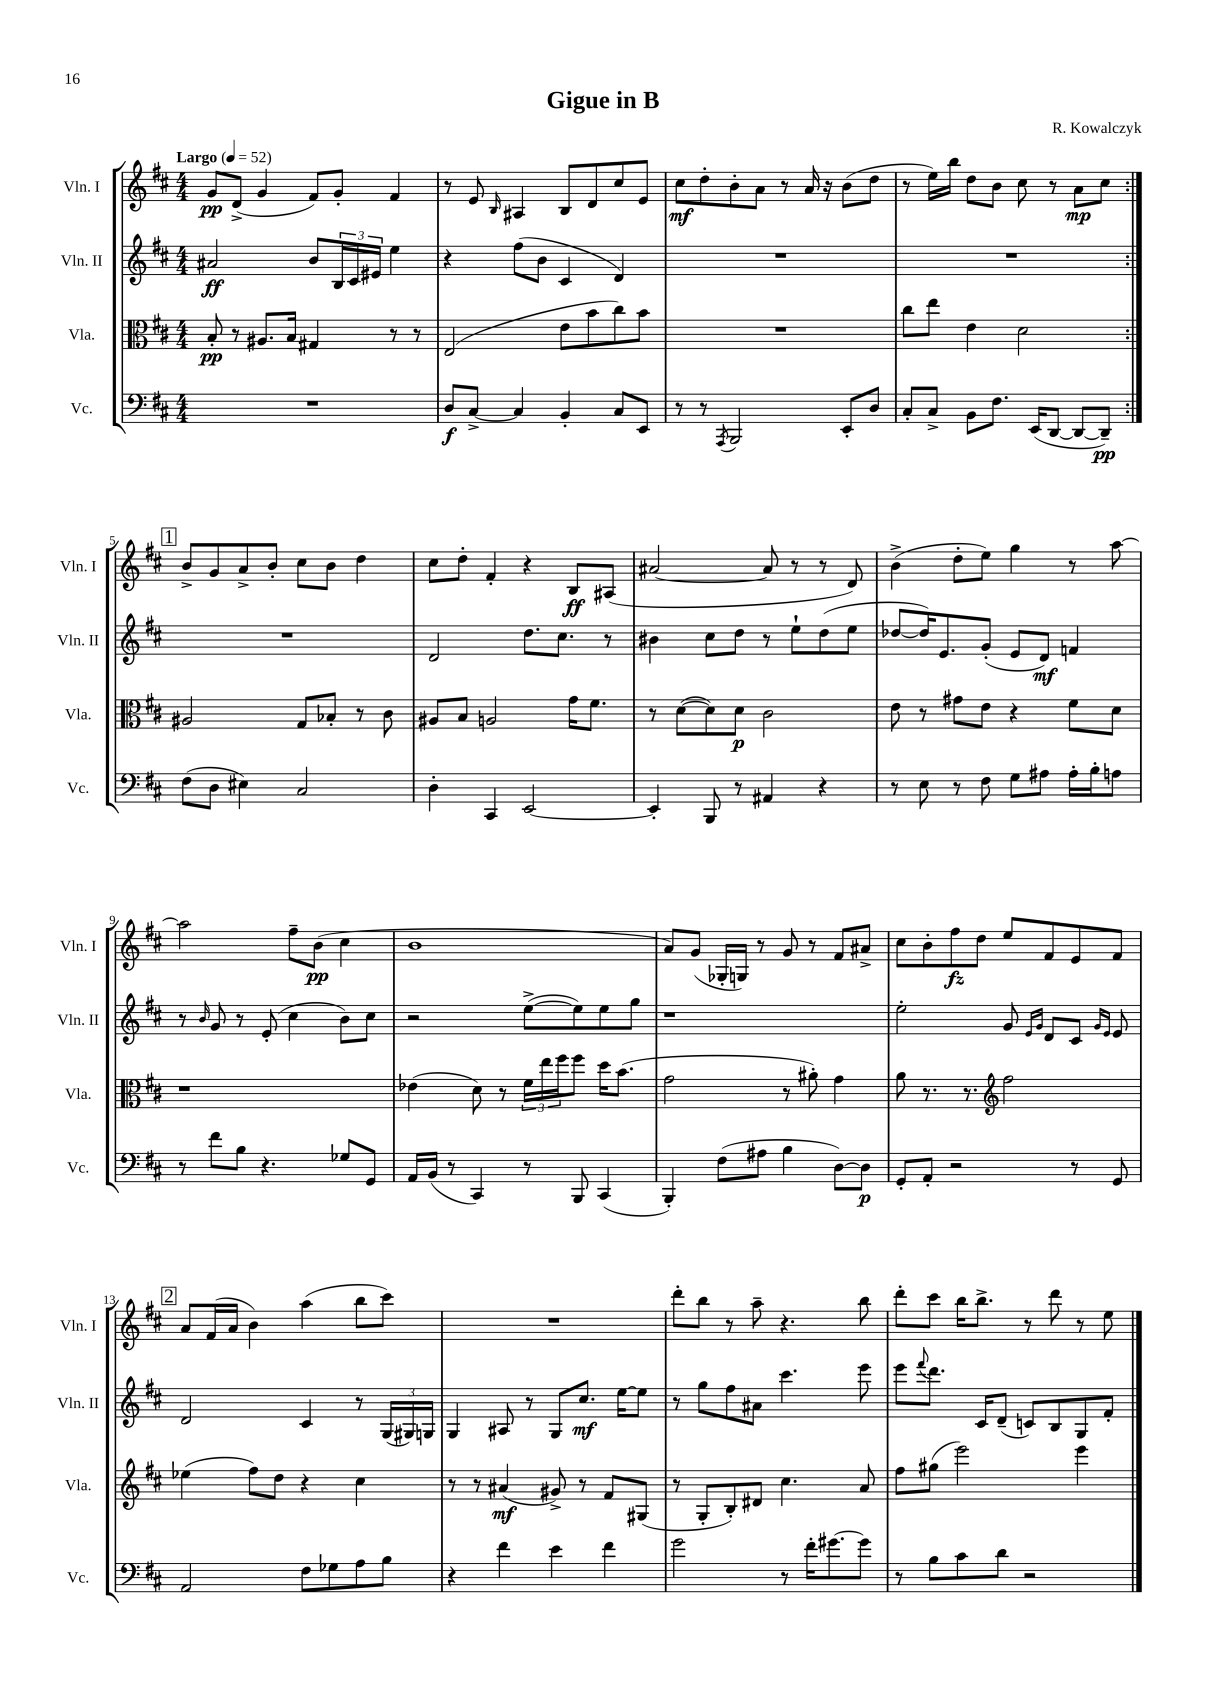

**kern	**kern	**kern	**kern
*staff4	*staff3	*staff2	*staff1
*clefF4	*clefC3	*clefG2	*clefG2
*k[f#c#]	*k[f#c#]	*k[f#c#]	*k[f#c#]
*M4/4	*M4/4	*M4/4	*M4/4
*MM52	*MM52	*MM52	*MM52
1r	8B'/	2a#/	8g/L
.	8r	.	(8d^/J
.	8.A#/L	.	4g/
.	16B/Jk	.	.
.	4G#/	8b/L	8f#/L)
.	.	24B/L	8g'/J
.	.	24c#/	.
.	.	24e#/JJ	.
.	8r	4ee\	4f#/
.	8r	.	.
=	=	=	=
8D/L	(2E/	4r	8r
[8C#^/J	.	.	8e/
.	.	.	16qqB/
4C#/]	.	(8ff#\L	4A#/
.	.	8b\J	.
4BB'/	8e\L	4c#/	8B/L
.	8b\	.	8d/
8C#/L	8cc#\)	4d/)	8cc#/
8EE/J	8b\J	.	8e/J
=	=	=	=
8r	1r	1r	8cc#\L
8r	.	.	8dd'\
8qAAA/	.	.	.
2BBB/	.	.	8b'\
.	.	.	8a\J
.	.	.	8r
.	.	.	16a/
.	.	.	16r
8EE'/L	.	.	(8b\L
8D/J	.	.	8dd\J
=	=	=	=
8C#'/L	8cc#\L	1r	8r
8C#^/J	8ee\J	.	16ee\LL)
.	.	.	16bb\JJ
8BB\L	4e\	.	8dd\L
8.F#\J	.	.	8b\J
.	2d\	.	8cc#\
(16EE/LK	.	.	.
[8DD/J	.	.	8r
8DD/_L	.	.	8a\L
8DD~/]J)	.	.	8cc#\J
=:|!	=:|!	=:|!	=:|!
(8F#\L	2A#/	1r	8b^/L
8D\J	.	.	8g/
4E#\)	.	.	8a^/
.	.	.	8b'/J
2C#/	8G/L	.	8cc#\L
.	8B-'/J	.	8b\J
.	8r	.	4dd\
.	8c#\	.	.
=	=	=	=
4D'\	8A#/L	2d/	8cc#\L
.	8B/J	.	8dd'\J
4CC#/	2A/	.	4f#'/
[2EE/	.	8.dd\L	4r
.	.	8.cc#\J	.
.	16g\LK	.	8B/L
.	8.f#\J	.	.
.	.	8r	(8A#/J
=	=	=	=
4EE'/]	8r	4b#\	[2a#/
.	([8d\L	.	.
8BBB/	8d\])	8cc#\L	.
8r	8d\J	8dd\J	.
4AA#/	2c#\	8r	8a#/]
.	.	8ee`\L	8r
4r	.	(8dd\	8r
.	.	8ee\J	8d/)
=	=	=	=
8r	8e\	[8dd-/L	(4b^\
8E\	8r	16dd-/]K)	.
.	.	8.e/	.
8r	8g#\L	.	8dd'\L
8F#\	8e\J	(8g'/J	8ee\J)
8G\L	4r	8e/L	4gg\
8A#\J	.	8d/J)	.
16A#'\LL	8f#\L	4f/	8r
16B'\J	.	.	.
8A\J	8d\J	.	[8aa\
=	=	=	=
8r	1r	8r	2aa\]
.	.	16qqb/	.
8f#\L	.	8g/	.
8B\J	.	8r	.
4.r	.	(8e'/	.
.	.	4cc#\	8ff#~\L
.	.	.	(8b\J
8G-/L	.	8b\L)	4cc#\
8GG/J	.	8cc#\J	.
=	=	=	=
16AA/LL	(4e-\	2r	1b
(16BB/JJ	.	.	.
8r	.	.	.
4CC#/)	8d\)	.	.
.	8r	.	.
8r	24f#\LL	([8ee^\L	.
.	24ee\	.	.
.	24ff#\J	.	.
8BBB/	8ff#\J	8ee\])	.
(4CC#/	16dd\LK	8ee\	.
.	(8.b\J	.	.
.	.	8gg\J	.
=	=	=	=
4BBB'/)	2g\	1r	8a/L)
.	.	.	(8g/J
(8F#\L	.	.	16G-'/LL
.	.	.	16G/JJ)
8A#\J	.	.	8r
4B\	8r	.	8g/
.	8a#'\)	.	8r
[8D\L)	4g\	.	8f#/L
8D\]J	.	.	8a#^/J
=	=	=	=
8GG'/L	8a\	2ee'\	8cc#\L
8AA'/J	8.r	.	8b'\
2r	.	.	8ff#\
.	8.r	.	.
.	.	.	8dd\J
*	*clefG2	*	*
.	2ff#\	8g/	8ee/L
.	.	16qqe/LL	.
.	.	16qqg/JJ	.
.	.	8d/L	8f#/
8r	.	8c#/J	8e/
.	.	16qqg/LL	.
.	.	16qqe/JJ	.
8GG/	.	8e/	8f#/J
=	=	=	=
2AA/	(4ee-\	2d/	8a/L
.	.	.	(16f#/L
.	.	.	16a/JJ
.	8ff#\L)	.	4b\)
.	8dd\J	.	.
8F#\L	4r	4c#/	(4aa\
8G-\	.	.	.
8A\	4cc#\	8r	8bb\L
8B\J	.	(24G/LL	8ccc#\J)
.	.	24G#/)	.
.	.	24G/JJ	.
=	=	=	=
4r	8r	4G/	1r
.	8r	.	.
4f#\	(4a#/	8A#/	.
.	.	8r	.
4e\	8g#^/)	8G/L	.
.	8r	8.cc#/J	.
4f#\	8f#/L	.	.
.	.	[16ee\LK	.
.	(8G#/J	8ee\]J	.
=	=	=	=
2g\	8r	8r	8ddd'\L
.	8G'/L	8gg\L	8bb\J
.	8B'/)	8ff#\	8r
.	8d#/J	8a#\J	8aa~\
8r	4.cc#\	4.ccc#\	4.r
16f#'\LK	.	.	.
[8.g#\	.	.	.
8g#\]J	8a/	8eee\	8bb\
=	=	=	=
8r	8ff#\L	8eee\L	8ddd'\L
.	.	8qqfff#/	.
8B\L	(8gg#\J	8.ddd\J	8ccc#\J
8c#\	2eee\)	.	16bb\LK
.	.	16c#/LK	8.bb^\J
8d\J	.	(8d~/J	.
2r	.	8c/L)	8r
.	.	8B/	8ddd\
.	4eee\	8G/	8r
.	.	8f#'/J	8ee\
==	==	==	==
*-	*-	*-	*-
